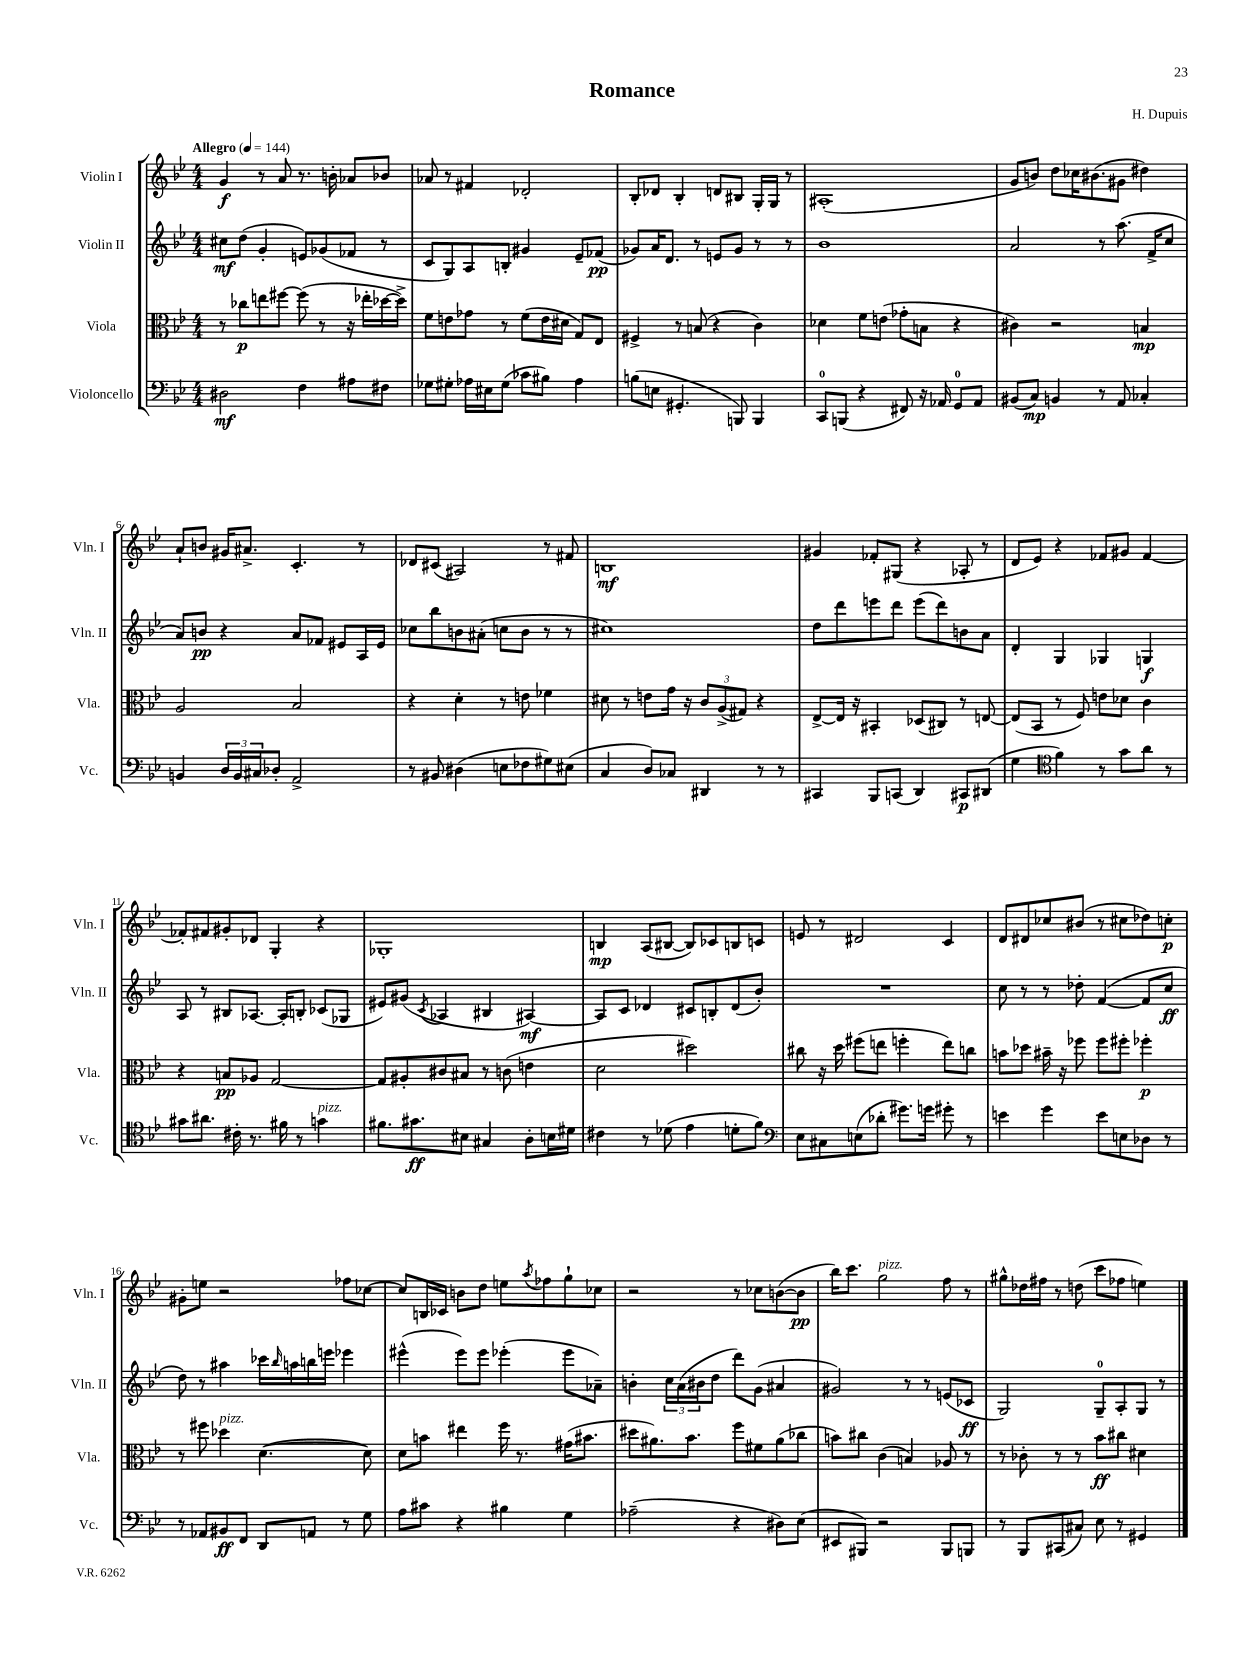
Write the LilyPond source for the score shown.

\header { title = "Romance" composer = "H. Dupuis" }
<<
\new StaffGroup <<
\new Staff = "s0" \with { instrumentName = "Violin I" shortInstrumentName = "Vln. I" } {
    \clef treble \key bes \major \numericTimeSignature \time 4/4 \tempo "Allegro" 4 = 144
    g'4\f r8 a'8 r8. b'16-. aes'8 bes'8 |
    aes'8 r8 fis'4 des'2-. |
    bes8-. des'8 bes4-. d'8 bis8 g16-. g16 r8 |
    ais1-.( |
    g'8 b'8) d''8 ces''16 bis'8.( gis'8 dis''4) |
    a'8-! b'8 gis'16 ais'8.-> c'4.-. r8 |
    des'8 cis'8( ais2) r8 fis'8 |
    b1\mf |
    gis'4 fes'8-. gis8( r4 aes8-. r8 |
    d'8 ees'8) r4 fes'8 gis'8 fes'4~ |
    fes'8-. fis'8 gis'8-. des'8 g4-. r4 |
    ges1-. |
    b4\mp a8( bis8~ bis8) ces'8 b8 c'8 |
    e'8 r8 dis'2 c'4 |
    d'8 dis'8 ces''8 bis'8( r8 cis''8 des''8) c''8-.\p |
    gis'8-. e''8 r2 fes''8 ces''8~ |
    ces''8 b16 ces'16 b'8 d''8 e''8 \acciaccatura { a''8 } fes''8 g''8-! ces''8 |
    r2 r8 ces''8 b'8~( b'8\pp |
    bes''16) c'''8. g''2^\markup { \italic "pizz." } f''8 r8 |
    gis''8-^ des''16 fis''16 r8 d''8( c'''8 fes''8 e''4) \bar "|." |
}
\new Staff = "s1" \with { instrumentName = "Violin II" shortInstrumentName = "Vln. II" } {
    \clef treble \key bes \major \numericTimeSignature \time 4/4
    cis''8\mf d''8( g'4-. e'8) ges'8( fes'8 r8 |
    c'8 g8) a8 b8-. gis'4 ees'8-- fes'8\pp( |
    ges'8) a'16 d'8. r8 e'8 ges'8 r8 r8 |
    bes'1 |
    a'2 r8 a''8.( f'16-> c''8 |
    a'8) b'8\pp r4 a'8 fes'8 eis'8 a16 eis'16 |
    ces''8 bes''8 b'8 ais'8-.( c''8 b'8 r8 r8 |
    cis''1) |
    d''8 d'''8 e'''8 d'''8 e'''8( d'''8) b'8 a'8 |
    d'4-. g4 ges4 g4\f |
    a8 r8 bis8 aes8.~ aes16-. b8-. ces'8( ges8 |
    eis'8) gis'8( \acciaccatura { c'8 } aes4 bis4 ais4~\mf) |
    ais8 c'8 des'4 cis'8 b8-. des'8( bes'8-.) |
    R1 |
    c''8 r8 r8 des''8-. f'4~( f'8 c''8\ff |
    d''8) r8 ais''4 ces'''16 \grace { bes''16 } a''16 b''16 e'''16 ees'''4 |
    eis'''4-^( eis'''8) eis'''8 ees'''4-.( ees'''8 aes'8--) |
    b'4-. \tuplet 3/2 { c''16 a'16( bis'16 } d''8 d'''8) g'8( ais'4 |
    gis'2) r8 r8 e'8( ces'8\ff |
    g2) g8-0-- a8-. g8 r8 \bar "|." |
}
\new Staff = "s2" \with { instrumentName = "Viola" shortInstrumentName = "Vla." } {
    \clef alto \key bes \major \numericTimeSignature \time 4/4
    r8 ces''8\p e''8 fis''8~ fis''8( r8 r16 ees''16-. des''16~ des''16->) |
    f'8 e'8 ges'8 r8 f'8( e'16 dis'16 g8) ees8 |
    fis4-> r8 b8( r4 c'4) |
    des'4 f'8 e'8( ges'8-. b8 r4 |
    cis'4) r2 b4\mp |
    a2 bes2 |
    r4 d'4-. r8 e'8 fes'4 |
    dis'8 r8 e'8 g'16 r16 \tuplet 3/2 { c'8 a8->( gis8) } r4 |
    ees8~-> ees16 r16 bis,4-. des8( cis8) r8 e8~ |
    e8( bes,8 r8 f8) e'8 des'8 c'4 |
    r4 b8\pp aes8 g2~ |
    g8 ais8-. cis'8 bis8 r8 c'8( e'4 |
    d'2 dis''2) |
    cis''8 r16 d''16 fis''8( e''8 f''4-. e''8) c''8 |
    b'8 des''8 bis'16-- r16 fes''8 fes''8 fis''8-. fes''4-.\p |
    r8 fis''8 des''4^\markup { \italic "pizz." } d'4.~( d'8) |
    d'8 b'8 eis''4 f''16 r8. gis'16( bis'8. |
    dis''8 ais'8.) bes'8. f''8 fis'8 ais'8( ces''8 |
    b'8) cis''8 c'4( b4) aes8 r8 |
    r8 ces'8-. r8 r8 bes'8\ff cis''8 dis'4 \bar "|." |
}
\new Staff = "s3" \with { instrumentName = "Violoncello" shortInstrumentName = "Vc." } {
    \clef bass \key bes \major \numericTimeSignature \time 4/4
    dis2\mf f4 ais8 fis8 |
    ges8 gis8-. aes16 eis16 gis8( ces'8 bis8) aes4 |
    b8( e8 gis,4.-. b,,8) b,,4 |
    c,8-0 b,,8( r4 fis,8) r16 aes,16 g,8-0 aes,8 |
    bis,8( c8\mp) b,4 r8 a,8 ces4-. |
    b,4 \tuplet 3/2 { d16 b,16 cis16 } des8-. a,2-> |
    r8 bis,8 dis4( e8 fes8 gis8) eis8( |
    c4 d8) ces8 dis,4 r8 r8 |
    cis,4 bes,,8 c,8( d,4) cis,8\p dis,8( |
    g4 \clef tenor f'4) r8 g'8 a'8 r8 |
    gis'8 ais'8. cis'16-. r8. fis'16 r8 g'4^\markup { \italic "pizz." } |
    fis'8. gis'8.\ff bis8 gis4 a8-. b16 dis'16 |
    cis'4 r8 des'8( ees'4 d'8-. f'8) |
    \clef bass ees8 cis8 e8( des'8-. gis'8.) g'16 gis'8-. r8 |
    e'4 g'4 e'8 e8 des8 r8 |
    r8 aes,8 bis,8\ff f,8 d,8 a,8 r8 g8 |
    a8 cis'8 r4 bis4 g4 |
    aes2--( r4 dis8) ees8( |
    eis,8 bis,,8) r2 bis,,8 b,,8 |
    r8 bes,,8 cis,8( cis8) ees8 r8 gis,4 \bar "|." |
}
>>
>>
